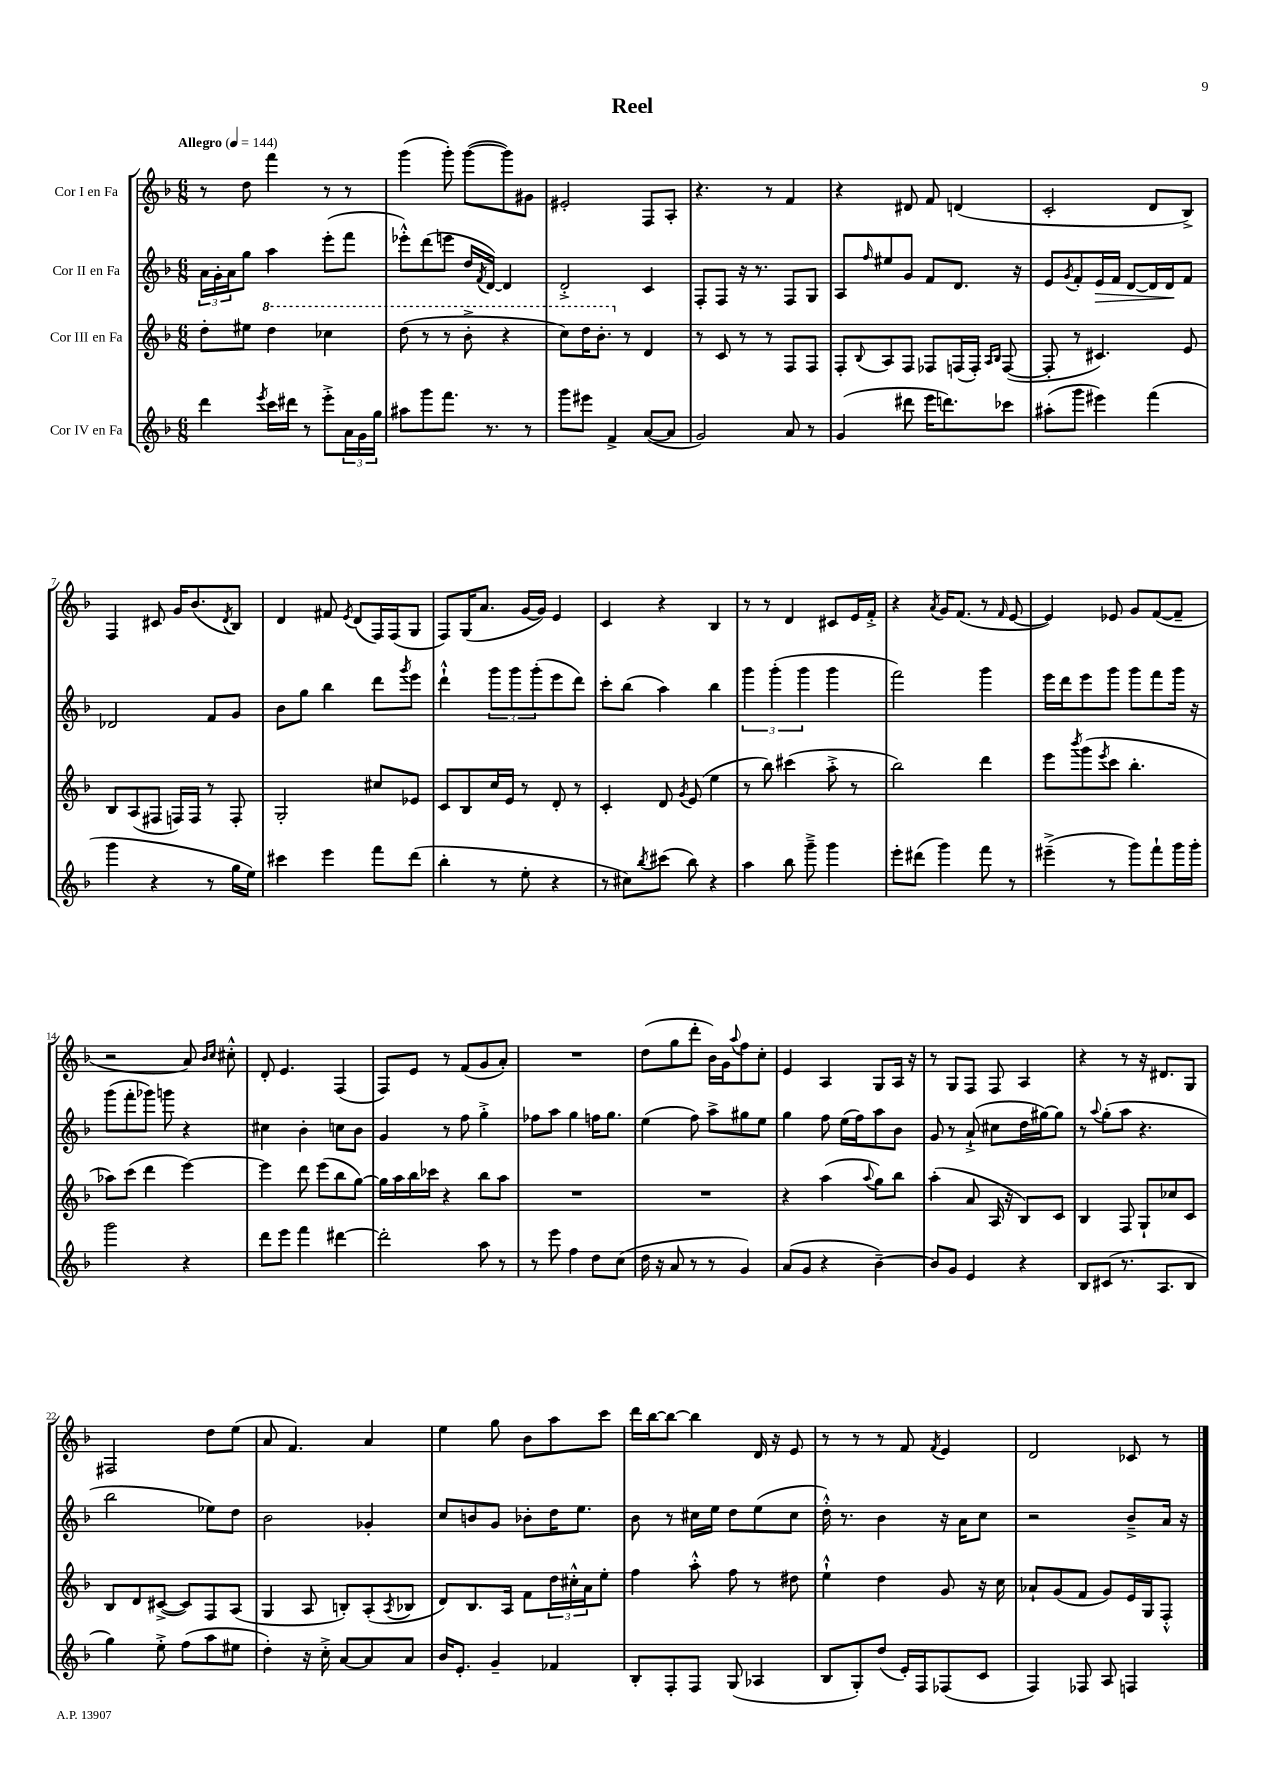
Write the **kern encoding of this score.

**kern	**kern	**kern	**kern
*staff4	*staff3	*staff2	*staff1
*clefG2	*clefG2	*clefG2	*clefG2
*k[b-]	*k[b-]	*k[b-]	*k[b-]
*M6/8	*M6/8	*M6/8	*M6/8
*MM144	*MM144	*MM144	*MM144
4ddd	8dd'	24a	8r
.	.	24g'	.
.	.	24a	.
.	8ee#	8gg	8dd
8qeee	.	.	.
16ccc	4ddd	4aa	4fff
16ddd#	.	.	.
8r	.	.	.
8eee'^	4ccc-	(8eee'	8r
24a	.	8fff	8r
24g	.	.	.
24gg	.	.	.
=	=	=	=
8aa#	(8ddd	8eee-'^^)	(4ggg
8ggg	8r	(8ddd	.
8.fff	8r	8eee	8ggg')
.	8bb-'^	16dd	([8ggg
.	.	8qf	.
8.r	.	[16d)	.
.	4r	4d]	8ggg])
8r	.	.	8g#
=	=	=	=
8ggg	8ccc)	2d'^	2e#'
8eee#	16ddd	.	.
.	8.bb-'	.	.
4f^	.	.	.
.	8r	.	.
([8a	4d	4c	8F
8a]	.	.	8A'
=	=	=	=
2g)	8r	8F'	4.r
.	8c	8F	.
.	8r	16r	.
.	.	8.r	.
.	8r	.	8r
8a	8F	8F	4f
8r	8F	8G	.
=	=	=	=
(4g	8F'	8A	4r
.	8qqB-	16qqff	.
.	8A	8ee#	.
8ddd#	8F	8g	8d#
16eee	8F-	8f	8f
8.ddd)	.	.	.
.	(16F	8.d	(4d
.	16F')	.	.
.	16qqA	.	.
.	16qqB-	.	.
8ccc-	([8F	.	.
.	.	16r	.
=	=	=	=
(8aa#'	8F']	8e	2c'
.	.	8qg	.
8ggg	8r	8f'	.
4eee#)	4.c#)	16e	.
.	.	16f	.
.	.	[8d	.
(4fff	.	16d]	8d
.	.	16d	.
.	8e	8f	8B-^)
=	=	=	=
4ggg	8B-	2d-	4F
.	(8A	.	.
4r	8F#	.	8c#
.	16F)	.	16g
.	16F	.	(8.b-
8r	8r	8f	.
.	.	.	8qd
16gg	8F'	8g	8B-)
16ee)	.	.	.
=	=	=	=
4ccc#	2G'	8b-	4d
.	.	8gg	.
4eee	.	4bb-	8f#
.	.	.	8qe
.	.	.	(8d
8fff	8cc#	8ddd	16F)
.	.	.	(16F
.	.	8qggg	.
(8ddd	8e-	8eee	8G
=	=	=	=
4bb-'	8c	4ddd`^^	8F)
.	8B-	.	(16G
.	.	.	8.a
8r	16cc	12ggg	.
.	16e	.	.
.	.	12ggg	.
8ee'	8r	.	[16g
.	.	(12ggg'	.
.	.	.	16g])
4r	8d'	8eee	4e
.	8r	8ddd)	.
=	=	=	=
8r	4c'	8ccc'	4c
8cc#)	.	(8bb-	.
8qbb-	.	.	.
(8ccc#	8d	4aa)	4r
.	8qg	.	.
8bb-)	(8e	.	.
4r	4ee	4bb-	4B-
=	=	=	=
4aa	8r	6ggg	8r
.	8bb-)	.	8r
.	.	(6ggg'	.
8bb-	(4ccc#	.	4d
.	.	6ggg	.
8ggg~^	.	.	.
4ggg	8aa'^	4ggg	8c#
.	8r	.	16e
.	.	.	16f'^
=	=	=	=
8eee'	2bb-)	2fff)	4r
(8ddd#	.	.	.
.	.	.	8qa
4ggg)	.	.	16g
.	.	.	(8.f
8fff	4ddd	4ggg	8r
.	.	.	16qqf
8r	.	.	[8e
=	=	=	=
(4eee#~^	8eee	16eee	4e])
.	.	16ddd	.
.	8qbbb-	.	.
.	(8ggg	8eee	.
.	8qeee	.	.
8r	8ccc	8ggg	8e-
8ggg)	4.bb-'	8ggg	8g
8fff`	.	8fff	([8f
16ggg	.	16ggg	8f~]
16ggg'	.	16r	.
=	=	=	=
2ggg	8aa-)	(8ggg	2r
.	(8ccc	8fff'	.
.	4ddd	8ggg-)	.
.	.	8ggg	.
4r	[4eee)	4r	8a)
.	.	.	16qqb-
.	.	.	16qqcc
.	.	.	8cc#'^^
=	=	=	=
8ddd	4eee]	4cc#	8d'
8eee	.	.	4.e
4fff	8ddd	4b-'	.
.	(8eee	.	.
[4ddd#	8bb-	8cc	(4F
.	[8gg)	8b-	.
=	=	=	=
2ddd#']	16gg]	4g	8F)
.	16aa	.	.
.	16bb-	.	8e
.	16ccc-	.	.
.	4r	8r	8r
.	.	8ff	(8f
8aa	8bb-	4gg'^	8g
8r	8aa	.	8a')
=	=	=	=
8r	2.r	8ff-	2.r
8eee	.	8aa	.
4ff	.	4gg	.
8dd	.	16ff	.
.	.	8.gg	.
(8cc	.	.	.
=	=	=	=
16dd	2.r	(4ee	(8dd
16r	.	.	.
8a	.	.	8gg
8r	.	8ff)	8ddd'
8r	.	8aa^	16b-)
.	.	.	16g
.	.	.	8qqaa
4g)	.	8gg#	8ff
.	.	8ee	8cc'
=	=	=	=
(8a	4r	4gg	4e
8g	.	.	.
4r	(4aa	8ff	4A
.	.	(16ee	.
.	.	16ff)	.
.	8qqaa	.	.
[4b-~)	8gg)	8aa	8G
.	8bb-	8b-	16A
.	.	.	16r
=	=	=	=
8b-]	(4aa'	8g	8r
8g	.	8r	8G
4e	8a	(8a`^	8F
.	16A	8cc#	8F
.	16r	.	.
4r	8B-)	16dd	4A
.	.	[16gg#)	.
.	8c	8gg#]	.
=	=	=	=
8B-	4B-	8r	4r
.	.	8qqaa	.
(8c#	.	(8gg'	.
8.r	8F	8aa	8r
.	8G`	4.r	16r
8.A	.	.	8.d#
.	8cc-	.	.
8B-	8c	.	8G
=	=	=	=
4gg)	8B-	2bb-	2F#
.	8d	.	.
8ee'^	([8c#^	.	.
(8ff	8c#])	.	.
8aa	8F	8ee-)	8dd
8ee#	(8A	8dd	(8ee
=	=	=	=
4dd')	4G	2b-	8a
.	.	.	4.f)
16r	8A	.	.
16cc'^	.	.	.
[8a	8B')	.	.
8a]	(8A'	4g-'	4a
.	8qA	.	.
8a	8B-	.	.
=	=	=	=
16b-	8d)	8cc	4ee
8.e'	.	.	.
.	8.B-	8b	.
4g~	.	8g	8gg
.	16A	.	.
.	8f	8b-'	8b-
4f-	24dd	16dd	8aa
.	24cc#'^^	.	.
.	.	8.ee	.
.	24a	.	.
.	8ee'	.	8ccc
=	=	=	=
8B-'	4ff	8b-	16ddd
.	.	.	[16bb-
8F'	.	8r	8bb-_
8F	8aa'^^	16cc#	4bb-]
.	.	16ee	.
(8G	8ff	8dd	.
4A-	8r	(8ee	16d
.	.	.	16r
.	8dd#	8cc#	8e
=	=	=	=
8B-	4ee`^^	16dd'^^)	8r
.	.	8.r	.
8G')	.	.	8r
(8dd	4dd	4b-	8r
16e')	.	.	8f
16F	.	.	.
.	.	.	8qf
(8F-	8g	16r	4e
.	.	16a	.
8c	16r	8cc	.
.	16cc	.	.
=	=	=	=
4F)	8a-`	2r	2d
.	(8g	.	.
8F-	8f	.	.
8A	8g)	.	.
4F	16e	8b-~^	8c-
.	16G	.	.
.	8F'^^	16a	8r
.	.	16r	.
==	==	==	==
*-	*-	*-	*-
